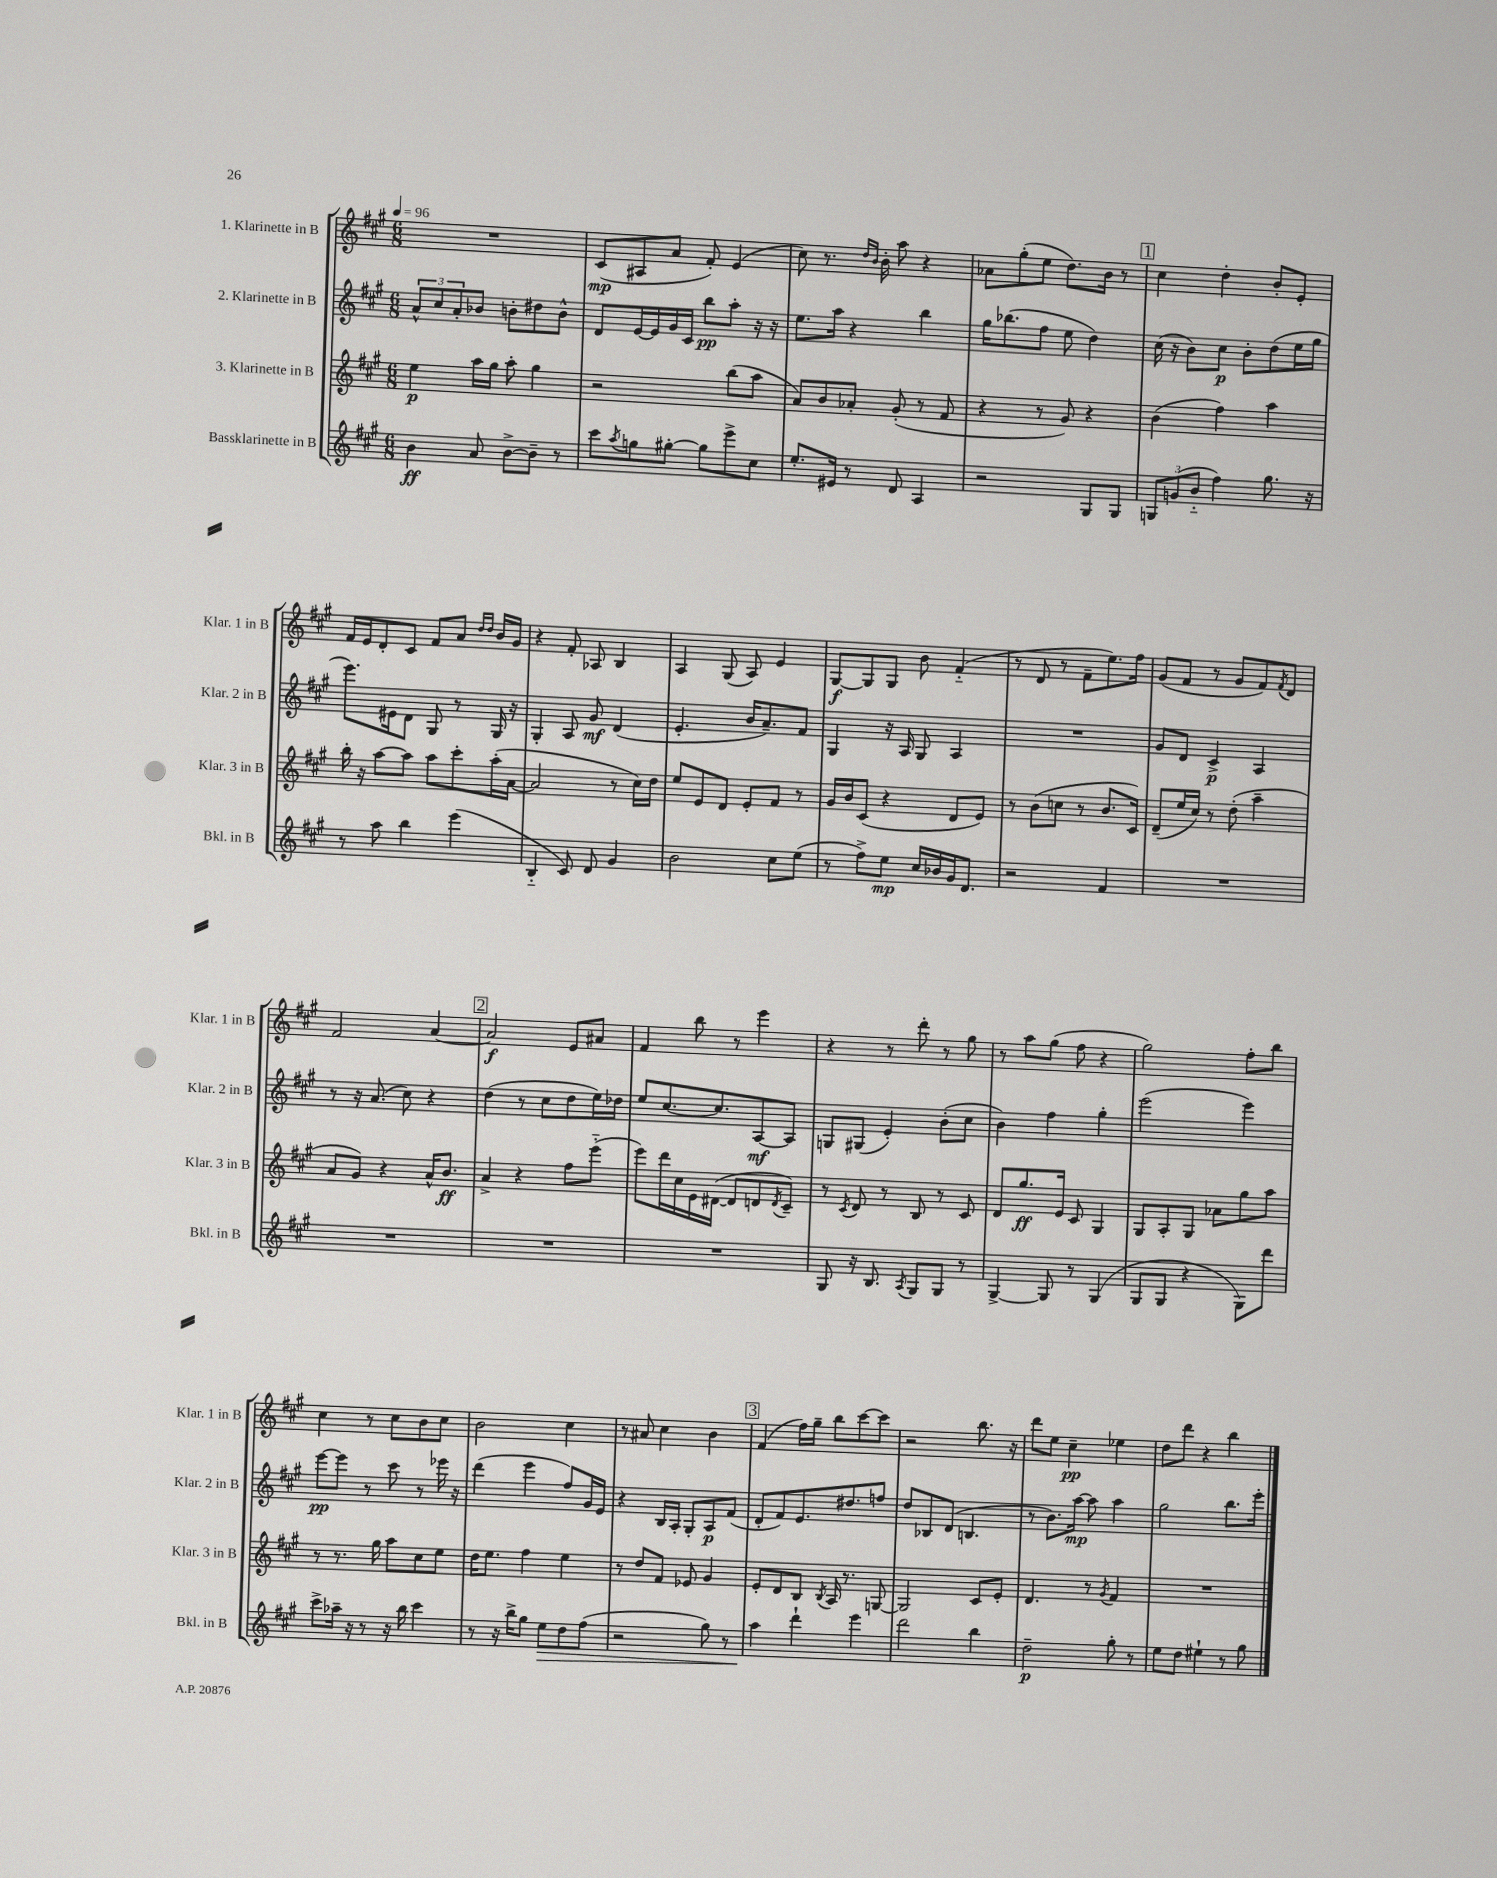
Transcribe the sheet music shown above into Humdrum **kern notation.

**kern	**kern	**kern	**kern
*staff4	*staff3	*staff2	*staff1
*clefG2	*clefG2	*clefG2	*clefG2
*k[f#c#g#]	*k[f#c#g#]	*k[f#c#g#]	*k[f#c#g#]
*M6/8	*M6/8	*M6/8	*M6/8
*MM96	*MM96	*MM96	*MM96
4b\	4ee\	12a^^/L	2.r
.	.	12cc#/	.
.	.	12a'/	.
8a/	16aa\LL	8b-/J	.
.	16gg#\JJ	.	.
[8b^\L	8aa'\	8b'\L	.
8b~\]J	4gg#\	8dd#\	.
8r	.	8b^^\J	.
=	=	=	=
8ccc#\L	2r	8d/L	(8c#/L
8qaa/	.	.	.
8gg\	.	[16e/L	8A#/
.	.	16e/]	.
[8gg#'\J	.	16g#/	8a/J
.	.	16c#/JJ	.
8gg#\]L	.	8bb\L	8f#'/)
8eee^\	(8bb\L	8aa'\J	(4e/
8cc#\J	8aa\J	16r	.
.	.	16r	.
=	=	=	=
8.ee'/L	8a/L)	8.ee\L	8cc#\)
.	8b/	.	8.r
16e#/Jk	.	16aa\Jk	.
8r	8a-'/J	4r	.
.	.	.	16qqdd/LL
.	.	.	16qqb/JJ
.	.	.	16b'\
8d/	(8g#'/	.	8aa\
4A/	8r	4bb\	4r
.	8f#/	.	.
=	=	=	=
2r	4r	16gg#\LK	8a-\L
.	.	(8.bb-\	.
.	.	.	(8gg#'\
.	8r	8ff#\J	8ee\J
.	8g#/)	8ee\	8.dd\L)
8G#/L	4r	4dd\)	.
.	.	.	16b\Jk
8G#/J	.	.	8r
=	=	=	=
12G/L	(4b\	(16cc#\	4cc#\
.	.	16r	.
(12g/	.	.	.
.	.	8b\L)	.
12b'~/J	.	.	.
4ff#\)	4ff#\)	8cc#\J	4dd'\
.	.	8b'\L	.
8.gg#\	4aa\	(8dd\	8b'/L
.	.	16ee\L	8e'/J
16r	.	16gg#\JJ	.
=	=	=	=
8r	16bb'\	8.eee\L)	16f#/LL
.	16r	.	16e/J
8aa\	[8aa\L	.	8d'/
.	.	16e#\k	.
4bb\	8aa\]J	8d\J	8c#/J
.	8aa\L	8G#/	8f#/L
(4eee\	8ccc#'\	8r	8a/J
.	.	.	16qqdd/LL
.	.	.	16qqdd/JJ
.	(16aa'\L	16G#/	16b/LL
.	[16a\JJ	16r	16g#/JJ
=	=	=	=
4B'~/	2a/]	4G#'/	4r
8c#/)	.	8A/	8f#'/
8d/	.	8g#/	8A-/
4g#/	8r	(4d/	4B/
.	16cc#\LL)	.	.
.	16dd\JJ	.	.
=	=	=	=
2b\	8ee/L	4.e'/	4A/
.	8e/	.	.
.	8d/J	.	(8G#/
.	8e'/L	16b/LK	8A/)
.	.	8.a~/)	.
8cc#\L	8f#/J	.	4e/
(8ee\J	8r	8f#/J	.
=	=	=	=
8r	16g#/LL	4G#/	[8G#/L
.	16b/J	.	.
8ff#^\L)	(8c#/J	.	8G#/]
8ee\J	4r	16r	8G#/J
.	.	16A/	.
16cc#/LL	.	8G#/	8b\
16b-/	.	.	.
16g#/J	8d/L	4A/	(4f#'~/
8.d/J	.	.	.
.	8e/J)	.	.
=	=	=	=
2r	8r	2.r	8r
.	(8b\L	.	8d/
.	8cc\J	.	8r
.	8r	.	8f#~\L
4f#/	8.b/L	.	8.ee\)
.	16c#/Jk)	.	16ff#\Jk
=	=	=	=
2.r	(8d~/L	8g#/L	(8g#/L
.	16ee/L	8d/J	8f#/J
.	16cc#/JJ)	.	.
.	8r	4c#^/	8r
.	(8dd'\	.	8g#/L
.	4aa~\	4A/	8f#/)
.	.	.	8qf#/
.	.	.	8d/J
=	=	=	=
2.r	8a/L	8r	2f#/
.	8g#/J)	16r	.
.	.	(8.a/	.
.	4r	.	.
.	.	8cc#\)	.
.	16a^^/LK	4r	[4a/
.	8.b/J	.	.
=	=	=	=
2.r	4a^/	(4dd\	2a/]
.	4r	8r	.
.	.	8cc#\L	.
.	8ff#\L	8dd\	8e/L
.	(8eee'~\J	16ee\L)	8a#/J
.	.	16dd-\JJ	.
=	=	=	=
2.r	8eee\L)	8ee/L	4f#/
.	16ddd\L	[8.cc#/	.
.	16cc#\	.	.
.	16e\	.	8bb\
.	([16d#\JJ	8.cc#/]	.
.	8d#/]L	.	8r
.	8d/	[8A/	4eee\
.	8qd/	.	.
.	8c#~/J)	8A/]J	.
=	=	=	=
8G#/	8r	8G/L	4r
.	8qc#/	.	.
16r	8d/	(8G#/J	.
8.B/	.	.	.
.	8r	4e'/)	8r
8qA/	.	.	.
8G#/L	8B/	.	8ddd'\
8G#/J	8r	(8b'\L	8r
8r	8c#/	8cc#\J	8gg#\
=	=	=	=
[4G#^/	8d/L	4b\)	8r
.	8.gg#/	.	8aa\L
8G#/]	.	4ff#\	(8gg#\J
.	16e/Jk	.	.
8r	8c#/	.	8ff#\
(4G#/	4G#/	4gg#'\	4r
=	=	=	=
8G#/L	8G#/L	(2eee\	2gg#\)
8G#/J	8A'/	.	.
4r	8G#/J	.	.
.	8a-\L	.	.
8G#\L)	8gg#\	4eee\)	8ff#'\L
8ddd\J	8aa\J	.	8bb\J
=	=	=	=
8ccc#^\L	8r	[8eee\L	4cc#\
16aa-~\Jk	8.r	8eee\]J	.
16r	.	.	.
8r	.	8r	8r
.	16gg#\	.	.
16r	8aa\L	8ccc#\	8cc#\L
16bb\	.	.	.
4ccc#\	8cc#\	8r	8b\
.	8ee\J	16eee-\	8cc#\J
.	.	16r	.
=	=	=	=
8r	16dd\LK	(4ddd\	2b\
.	8.ee\J	.	.
16r	.	.	.
16bb^\LK	.	.	.
8gg#\J	4ff#\	4eee\	.
8ee\L	.	.	.
8dd\	4ee\	8ff#/L)	4cc#\
(8ff#\J	.	16g#/L	.
.	.	16e/JJ	.
=	=	=	=
2r	8r	4r	8r
.	8dd/L	.	8a#/
.	8f#/J	16B/LL	4cc#\
.	.	16A'/JJ	.
.	8e-/	8G#'/L	.
8gg#\)	4g#/	8A/	4b\
8r	.	(8f#/J	.
=	=	=	=
4aa\	8e'/L	8d'/L	(4f#/
.	8d/	8f#/)	.
4ddd`\	8B/J	8.e/	16ff#\LL)
.	.	.	16gg#~\JJ
.	8qB/	.	.
.	16A/	.	8bb\L
.	8.r	8.dd#/	.
4eee\	.	.	[8ccc#\
.	[8G/	8ff/J	8ccc#\]J
=	=	=	=
2ddd\	2G/]	8dd/L	2r
.	.	8B-/	.
.	.	(8d/J	.
.	.	4.B/	.
4bb\	8c#/L	.	8.bb\
.	8e'/J	.	.
.	.	.	16r
=	=	=	=
2dd~\	4.d/	8r	8ddd\L
.	.	8.b\L)	8ee\J
.	.	.	4cc#~\
.	.	[16aa\Jk	.
.	8r	8aa\]	.
.	8qg#/	.	.
8gg#'\	4f#/	4aa\	4ee-\
8r	.	.	.
=	=	=	=
8ee\L	2.r	2gg#\	8dd\L
8dd\J	.	.	8ddd\J
4ee#`\	.	.	4r
8r	.	8.bb\L	4bb\
8gg#\	.	.	.
.	.	16eee'\Jk	.
==	==	==	==
*-	*-	*-	*-
